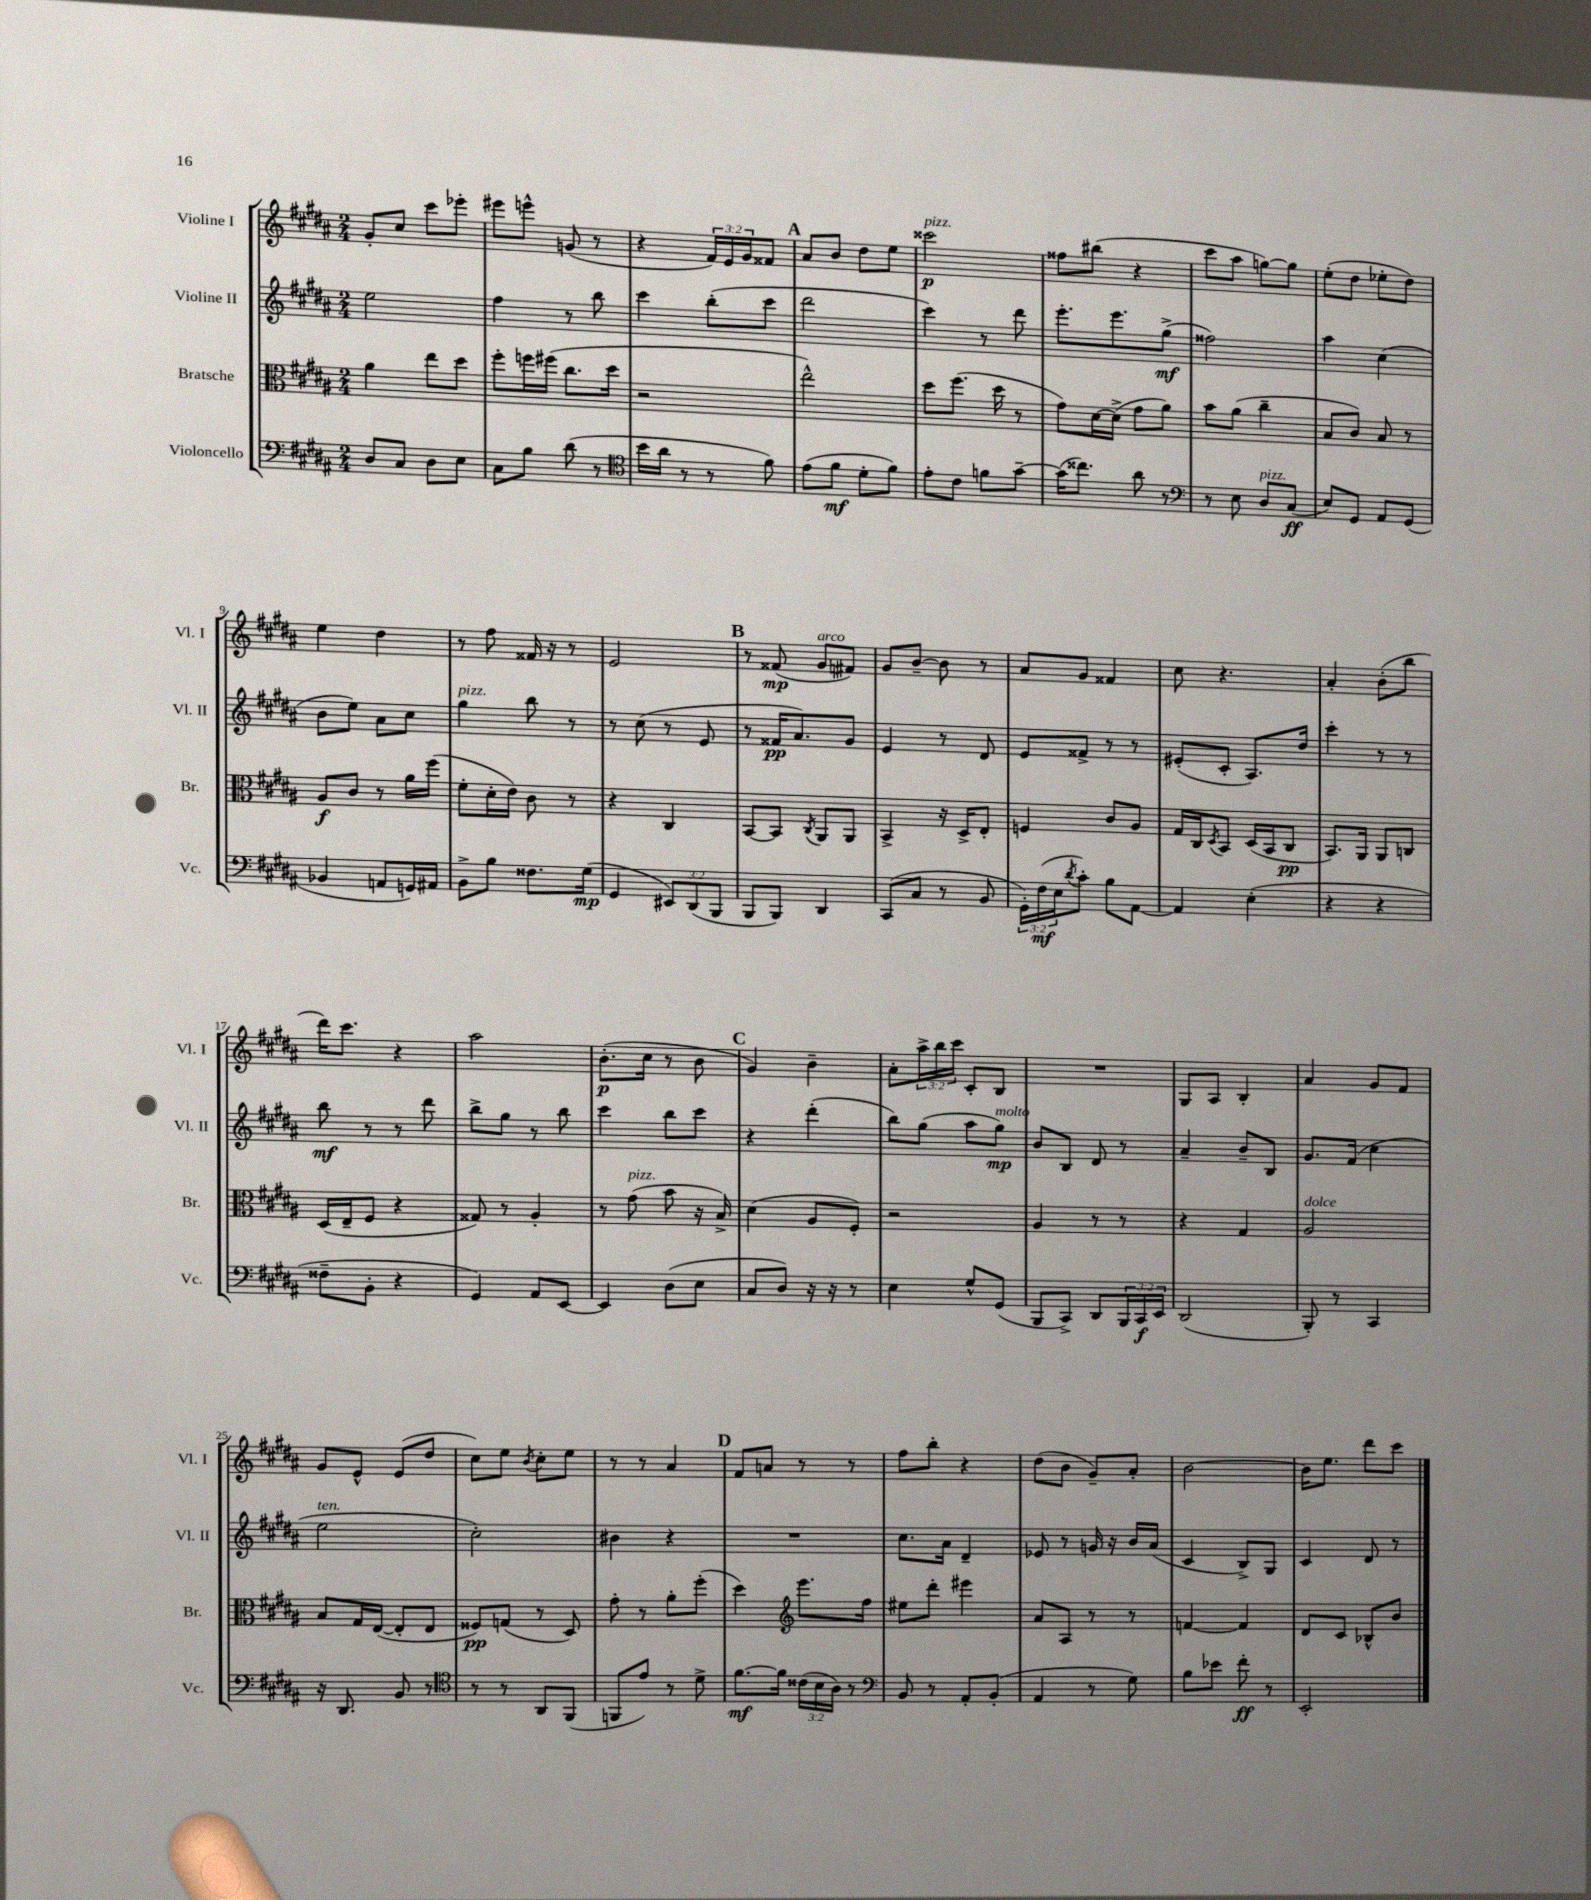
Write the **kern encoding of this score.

**kern	**kern	**kern	**kern
*staff4	*staff3	*staff2	*staff1
*clefF4	*clefC3	*clefG2	*clefG2
*k[f#c#g#d#a#]	*k[f#c#g#d#a#]	*k[f#c#g#d#a#]	*k[f#c#g#d#a#]
*M2/4	*M2/4	*M2/4	*M2/4
8D#	4a#	2ee	8g#'
8C#	.	.	8cc#
8D#	8ee	.	8ccc#
8E	8dd#	.	8eee-'
=	=	=	=
8C#	8ff#'	4ff#	8eee#
8B	16ff	.	8eee^^
.	(16ff#	.	.
(8d#	8.cc#	8r	(8g
8r	.	8bb	8r
.	16dd#	.	.
=	=	=	=
*clefC4	*	*	*
16b	2r	4ccc#	4r
16a#	.	.	.
8r	.	.	.
8r	.	(8bb'	24f#)
.	.	.	24e
.	.	.	24g#
8f#)	.	8ccc#	8f##
=	=	=	=
(8e	2ee^^)	2ddd#	8a#
8f#	.	.	8b
8d#'	.	.	8dd#
8f#)	.	.	8ee
=	=	=	=
8e'	8dd#	4ccc#)	2ccc##
8c#	(8.ff#	.	.
8f	.	8r	.
.	16dd#	.	.
[8g#~	8r	8ddd#	.
=	=	=	=
(16g#]	8g#)	8.eee'	8ff##
8.cc##)	.	.	.
.	[16d#	.	(8bb#
.	(16d#^]	8.eee	.
8a#	8g#	.	4r
8r	8a#)	(8gg#^	.
=	=	=	=
*clefF4	*	*	*
8r	8b	2ff##)	8ccc#
8E	(8a#	.	8aa#
8D#	4cc#~	.	[8gg)
(8C#	.	.	8gg]
=	=	=	=
8E)	8B	4aa#	(8ee'
8GG#	8c#)	.	8dd#
8AA#	8B	(4cc#	8ee-'
(8GG#	8r	.	8dd#)
=	=	=	=
4BB-	8A#	8b	4ee
.	8c#	8ee)	.
8AA	8r	8a#	4dd#
16GG)	16a#	8cc#	.
16AA#	(16ff#	.	.
=	=	=	=
8BB^	8f#'	4gg#	8r
8B	16d#'	.	8ff#
.	16e)	.	.
8.F##	8c#	8bb	16f##
.	.	.	16r
.	8r	8r	8r
(16G#	.	.	.
=	=	=	=
4GG#	4r	8r	2e
.	.	(8cc#	.
12EE#)	4C#	8r	.
(12DD#	.	.	.
.	.	8e	.
12BBB	.	.	.
=	=	=	=
8BBB	[8BB	8r	8r
8BBB)	8BB]	16f##	(8f##
.	.	8.a#)	.
.	8qC#	.	.
4DD#	8AA#	.	8g#
.	8AA#	8g#	8f#)
=	=	=	=
(8CC#	4BB^	4e	8g#
8C#	.	.	[8b~
8r	16r	8r	8b]
.	16D#^	.	.
8BB	8E'	8d#	8r
=	=	=	=
24GG#')	4F	8e	8a#
(24F#	.	.	.
24E	.	.	.
8qd#	.	.	.
8c#')	.	8f##^	8g#
8B	8c#	8r	4f##
[8AA#	8A#	8r	.
=	=	=	=
4AA#]	16G#	(8e#'	8cc#
.	16C#	.	.
.	8qD#	.	.
.	8BB	8c#'	4.r
(4E'	(16D#	8.A#)	.
.	16BB	.	.
.	8C#	.	.
.	.	16dd#	.
=	=	=	=
4r	8.BB)	4ccc#'	4a#'
.	16AA#	.	.
4r	8AA#	8r	(8b'
.	8C	8r	8bb
=	=	=	=
8F##~	(16D#	8bb	16ddd#)
.	16E~	.	8.ccc#
8BB'	8F#	8r	.
4r	4r	8r	4r
.	.	8ddd#	.
=	=	=	=
4GG#)	8G##)	8bb^	2aa#
.	8r	8gg#	.
8AA#	4A#'	8r	.
[8EE	.	8bb	.
=	=	=	=
4EE]	8r	4ccc#	(8.b'
.	(8g#	.	.
.	.	.	16cc#
(8D#	8b	8bb	8r
8E	16r	8ccc#	8b
.	16B^)	.	.
=	=	=	=
8C#	(4d#	4r	4g#)
8D#)	.	.	.
16r	8A#	(4ddd#'	4b~
16r	.	.	.
8r	8F#')	.	.
=	=	=	=
4E	2r	8bb)	8a#'
.	.	(8gg#	24aa#^
.	.	.	24bb
.	.	.	24ccc#
8G#^^	.	8aa#	8c#'
(8GG#	.	8gg#)	8B
=	=	=	=
8BBB	4A#	8b	2r
8CC#^)	.	8B	.
8DD#	8r	8d#	.
24BBB	8r	8r	.
24CC#	.	.	.
24EE	.	.	.
=	=	=	=
(2DD#	4r	4a#~	8G#
.	.	.	8A#
.	4G#	8b~	4B'
.	.	8B	.
=	=	=	=
8BBB')	2A#	8.g#	4a#
8r	.	.	.
.	.	(16f#	.
4CC#	.	4cc#	8g#
.	.	.	8f#
=	=	=	=
16r	8B	2ee	8g#
8.DD#	.	.	.
.	16G#	.	8e^^
.	([16E	.	.
8BB	8E']	.	(8e
8r	8E	.	8dd#
=	=	=	=
*clefC4	*	*	*
8r	8F##)	2cc#')	8cc#)
8r	(8G	.	8ee
.	.	.	8qb
8AA#	8r	.	8cc#'
(8FF#	8D#)	.	8ee
=	=	=	=
8FF	8g#'	4b#	8r
8e)	8r	.	8r
8r	8a#'	4r	4a#
8d#^	(8ff#'	.	.
=	=	=	=
[8.f#	4dd#)	2r	8f#
.	.	.	8a
16f#]	.	.	.
*	*clefG2	*	*
(24c##	8.eee	.	8r
24B	.	.	.
24A#)	.	.	.
8r	.	.	8r
.	16ff#	.	.
=	=	=	=
*clefF4	*	*	*
8BB	8ee#	8.cc#	8ff#
8r	8ddd#'	.	8bb'
.	.	16a#	.
8AA#'	4eee#	4d#~	4r
(8BB'	.	.	.
=	=	=	=
4AA#	8a#	8e-	(8dd#
.	8A#	8r	8b
8r	8r	16g	8g#~)
.	.	16r	.
8G#)	8r	16b	8a#'
.	.	(16a#	.
=	=	=	=
8B	[4f	4c#	[2b
8e-	.	.	.
8f#'	4f]	8B^)	.
8r	.	8G#	.
=	=	=	=
2EE'	8d#	4c#	16b]
.	.	.	8.ee
.	8c#	.	.
.	8B-^^	8d#	8ddd#
.	8b	8r	8ccc#
==	==	==	==
*-	*-	*-	*-
